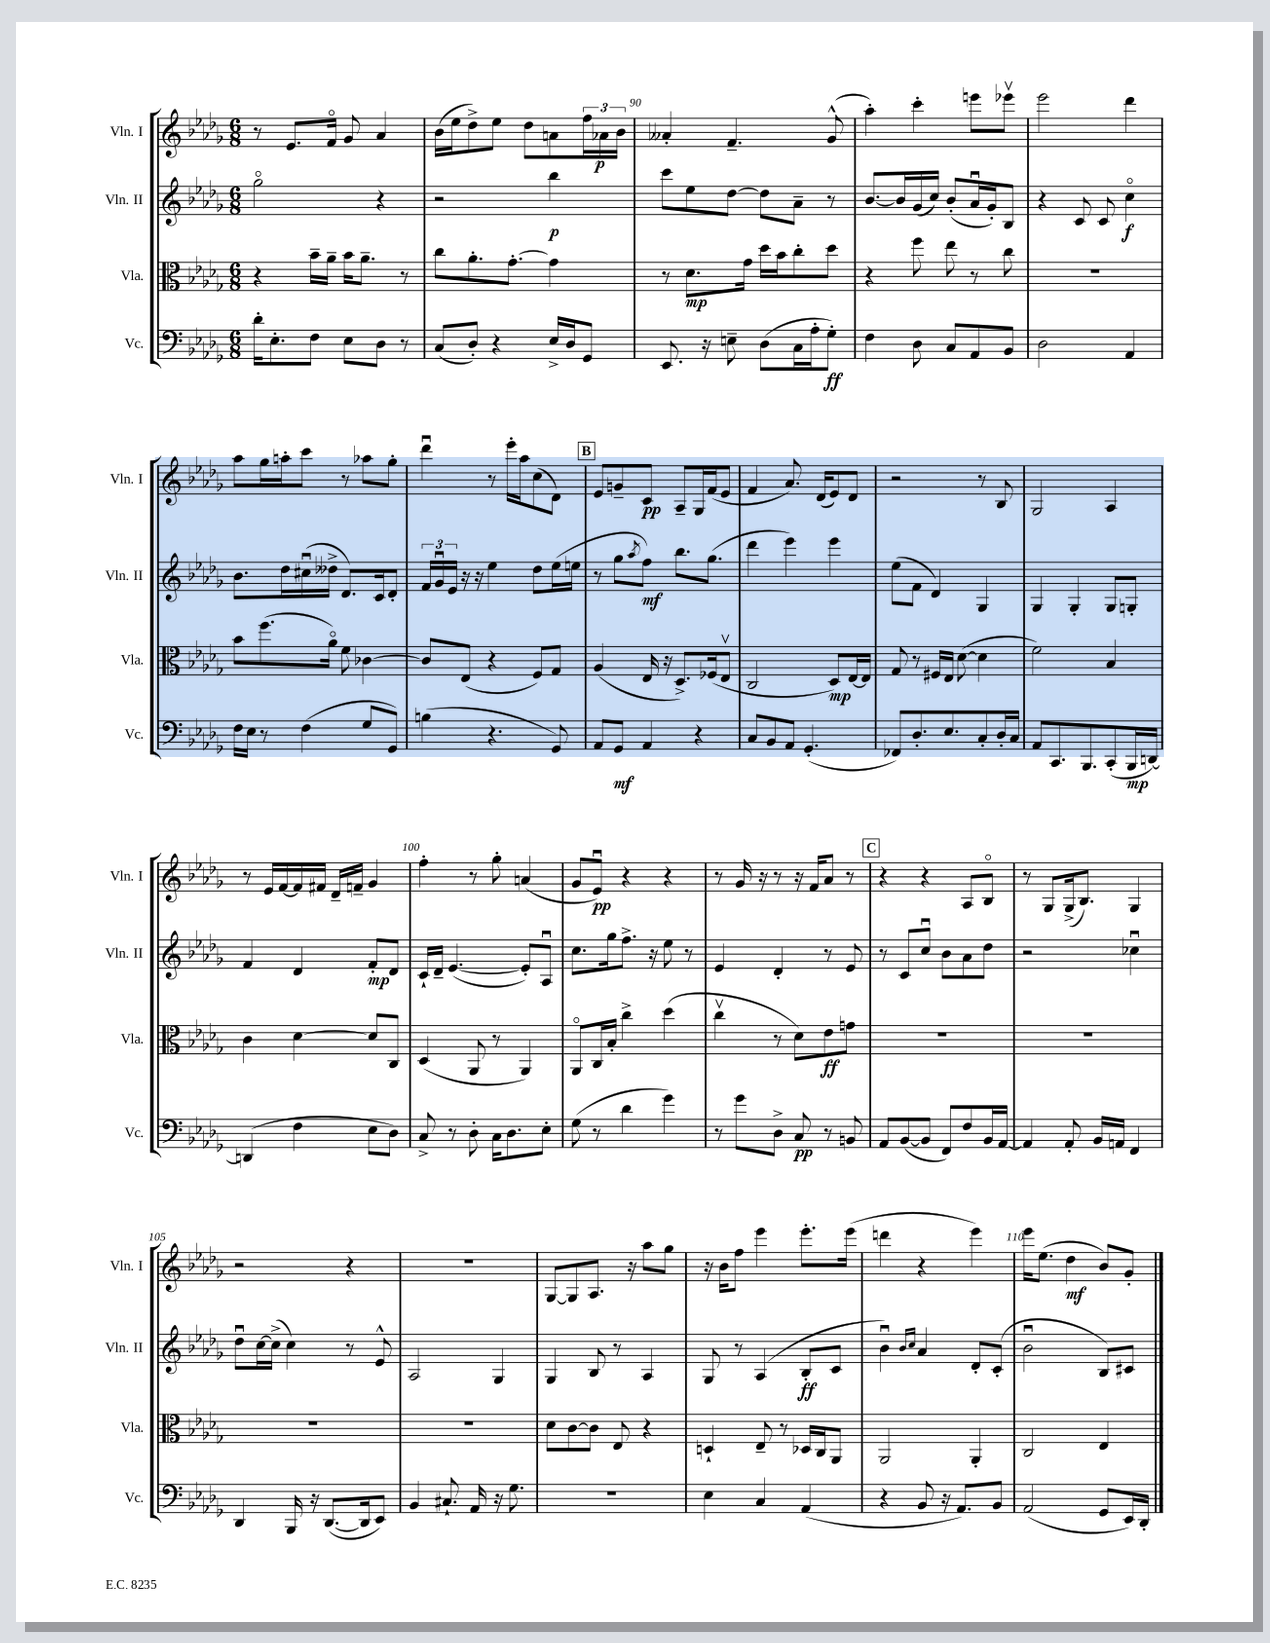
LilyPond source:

<<
\new StaffGroup <<
\new Staff = "s0" \with { instrumentName = "Vln. I" shortInstrumentName = "Vln. I" } {
    \clef treble \key des \major \numericTimeSignature \time 6/8
    r8 ees'8. f'16\flageolet ges'8 aes'4 |
    bes'16( ees''16 des''8->) ees''8 des''8 a'8 \tuplet 3/2 { f''16 aes'16\p bes'16 } |
    aeses'4-. f'4.-- ges'8-^( |
    aes''4-.) c'''4-. e'''8 ees'''8\upbow |
    ees'''2 des'''4 |
    aes''8 ges''16 a''16-. c'''8 r8 aes''8 ges''8-. |
    des'''4\downbow r8 ees'''16-. aes''16 c''8( des'8) |
    \mark \markup { \box "B" } ees'8 g'8-- c'8\pp aes8-- ges16 f'16( ees'8 |
    f'4 aes'8.) des'16( ees'8) des'8 |
    r2 r8 bes8 |
    ges2 aes4 |
    r8 ees'16 f'16~ f'16 fis'16 des'16-- f'16-- ges'4 |
    f''4-. r8 ges''8-. a'4( |
    ges'8 ees'8\downbow\pp) r4 r4 |
    r8 ges'16 r16 r8 r16 f'16 aes'8 r8 |
    \mark \markup { \box "C" } r4 r4 aes8 bes8\flageolet |
    r8 ges8 ges16->( bes8.) ges4 |
    r2 r4 |
    R2. |
    ges8~ ges8 aes8. r16 aes''8 ges''8 |
    r16 bes'16 f''8 ees'''4 ees'''8.-. ees'''16( |
    d'''4 r4 ees'''4) |
    ees'''16 ees''8.( des''4\mf bes'8) ges'8-. \bar "|." |
}
\new Staff = "s1" \with { instrumentName = "Vln. II" shortInstrumentName = "Vln. II" } {
    \clef treble \key des \major \numericTimeSignature \time 6/8
    ges''2\flageolet r4 |
    r2 bes''4\p |
    c'''8 ees''8 des''8~ des''8 aes'8-- r8 |
    bes'8.~ bes'16 ges'16( c''16) bes'8-.( aes'16\downbow ges'16-.) bes8 |
    r4 c'8 c'8 c''4\flageolet\f |
    bes'8. des''16 cis''16\downbow( deses''16-> des'8.) c'16 des'8-. |
    \tuplet 3/2 { f'16 ges'16\downbow ees'16 } r16 r16 ees''4 des''8 ees''16( e''16 |
    \mark \markup { \box "B" } r8 ges''8 \acciaccatura { aes''8 } f''8\mf) bes''8. ges''8.( |
    des'''4 ees'''4) ees'''4 |
    ees''8( f'8 des'4) ges4 |
    ges4 ges4-. ges8 g8-. |
    f'4 des'4 f'8-.\mp des'8 |
    c'16-! des'16-- ees'4.~( ees'8-.) aes8\downbow |
    c''8. ges''16 f''8.-> r16 ees''8 r8 |
    ees'4 des'4-. r8 ees'8 |
    \mark \markup { \box "C" } r8 c'8 c''8\downbow bes'8 aes'8 des''8 |
    r2 ces''4\downbow |
    des''8\downbow c''16~ c''16->( c''4) r8 ees'8-^ |
    aes2 ges4 |
    ges4 bes8 r8 aes4 |
    ges8 r8 aes4( bes8-.\ff c'8 |
    bes'4\downbow) \grace { bes'16 c''16 } aes'4 des'8-. c'8-.( |
    bes'2\downbow bes8) cis'8 \bar "|." |
}
\new Staff = "s2" \with { instrumentName = "Vla." shortInstrumentName = "Vla." } {
    \clef alto \key des \major \numericTimeSignature \time 6/8
    r4 bes'16-- aes'16-- bes'16 aes'8.-- r8 |
    c''8 aes'8.-. ges'8.~-. ges'4 |
    r8 des'8.\mp ges'16 des''16 bes'16 c''8-. des''8 |
    r4 f''8 ees''8 r8 c''8 |
    R2. |
    bes'8 f''8.( aes'16\flageolet) f'8 ces'4~ |
    ces'8 ees8( r4 f8) ges8 |
    \mark \markup { \box "B" } aes4( ees16 r16 des8.->) fes16( ees8\upbow |
    c2 des8\mp) ees16~ ees16 |
    ges8 r8 fis16 ees16 des'8~( des'4 |
    f'2) bes4 |
    c'4 des'4~ des'8 c8 |
    des4( aes,8 r8 aes,4) |
    aes,8\flageolet c16 bes16-. c''4-> des''4( |
    c''4\upbow r8 des'8) ees'8\ff g'8 |
    \mark \markup { \box "C" } R2. |
    R2. |
    R2. |
    R2. |
    des'8 c'8~ c'8 ees8 r4 |
    d4-! ees8-- r8 des16 c16 aes,8 |
    aes,2 aes,4-. |
    c2 ees4 \bar "|." |
}
\new Staff = "s3" \with { instrumentName = "Vc." shortInstrumentName = "Vc." } {
    \clef bass \key des \major \numericTimeSignature \time 6/8
    des'16-. ees8.-. f8 ees8 des8 r8 |
    c8( des8-.) r4 ees16-> des16 ges,8 |
    ees,8. r16 e8-- des8( c16 aes16-. ges8-.\ff) |
    f4 des8 c8 aes,8 bes,8 |
    des2 aes,4 |
    f16 ees16 r8 f4( ges8 ges,8) |
    b4( r4. ges,8) |
    \mark \markup { \box "B" } aes,8 ges,8\mf aes,4 r4 |
    c8 bes,8 aes,8 ges,4.-.( |
    fes,8) des8.-. ees8. c8-. des16-. c16 |
    aes,8 c,8. bes,,8. c,8-.( bes,,16\mp d,16~) |
    d,4( f4 ees8 des8) |
    c8-> r8 des8-. c16 des8. ees8-. |
    ges8( r8 des'4 ges'4) |
    r8 ges'8 des8-> c8\pp r8 b,8 |
    \mark \markup { \box "C" } aes,8 bes,8~( bes,8 f,8) f8 bes,16 aes,16~ |
    aes,4 aes,8-. bes,16 a,16 f,4 |
    des,4 bes,,16 r16 des,8.~( des,16 ees,8) |
    bes,4 cis8.-! aes,16 r16 ges8. |
    R2. |
    ees4 c4 aes,4( |
    r4 bes,8 r16 aes,8.) bes,8 |
    aes,2( ges,8 ees,16) des,16-. \bar "|." |
}
>>
>>
\layout { \context { \Score currentBarNumber = #88 \override BarNumber.break-visibility = ##(#f #t #t) barNumberVisibility = #(every-nth-bar-number-visible 5) } }
